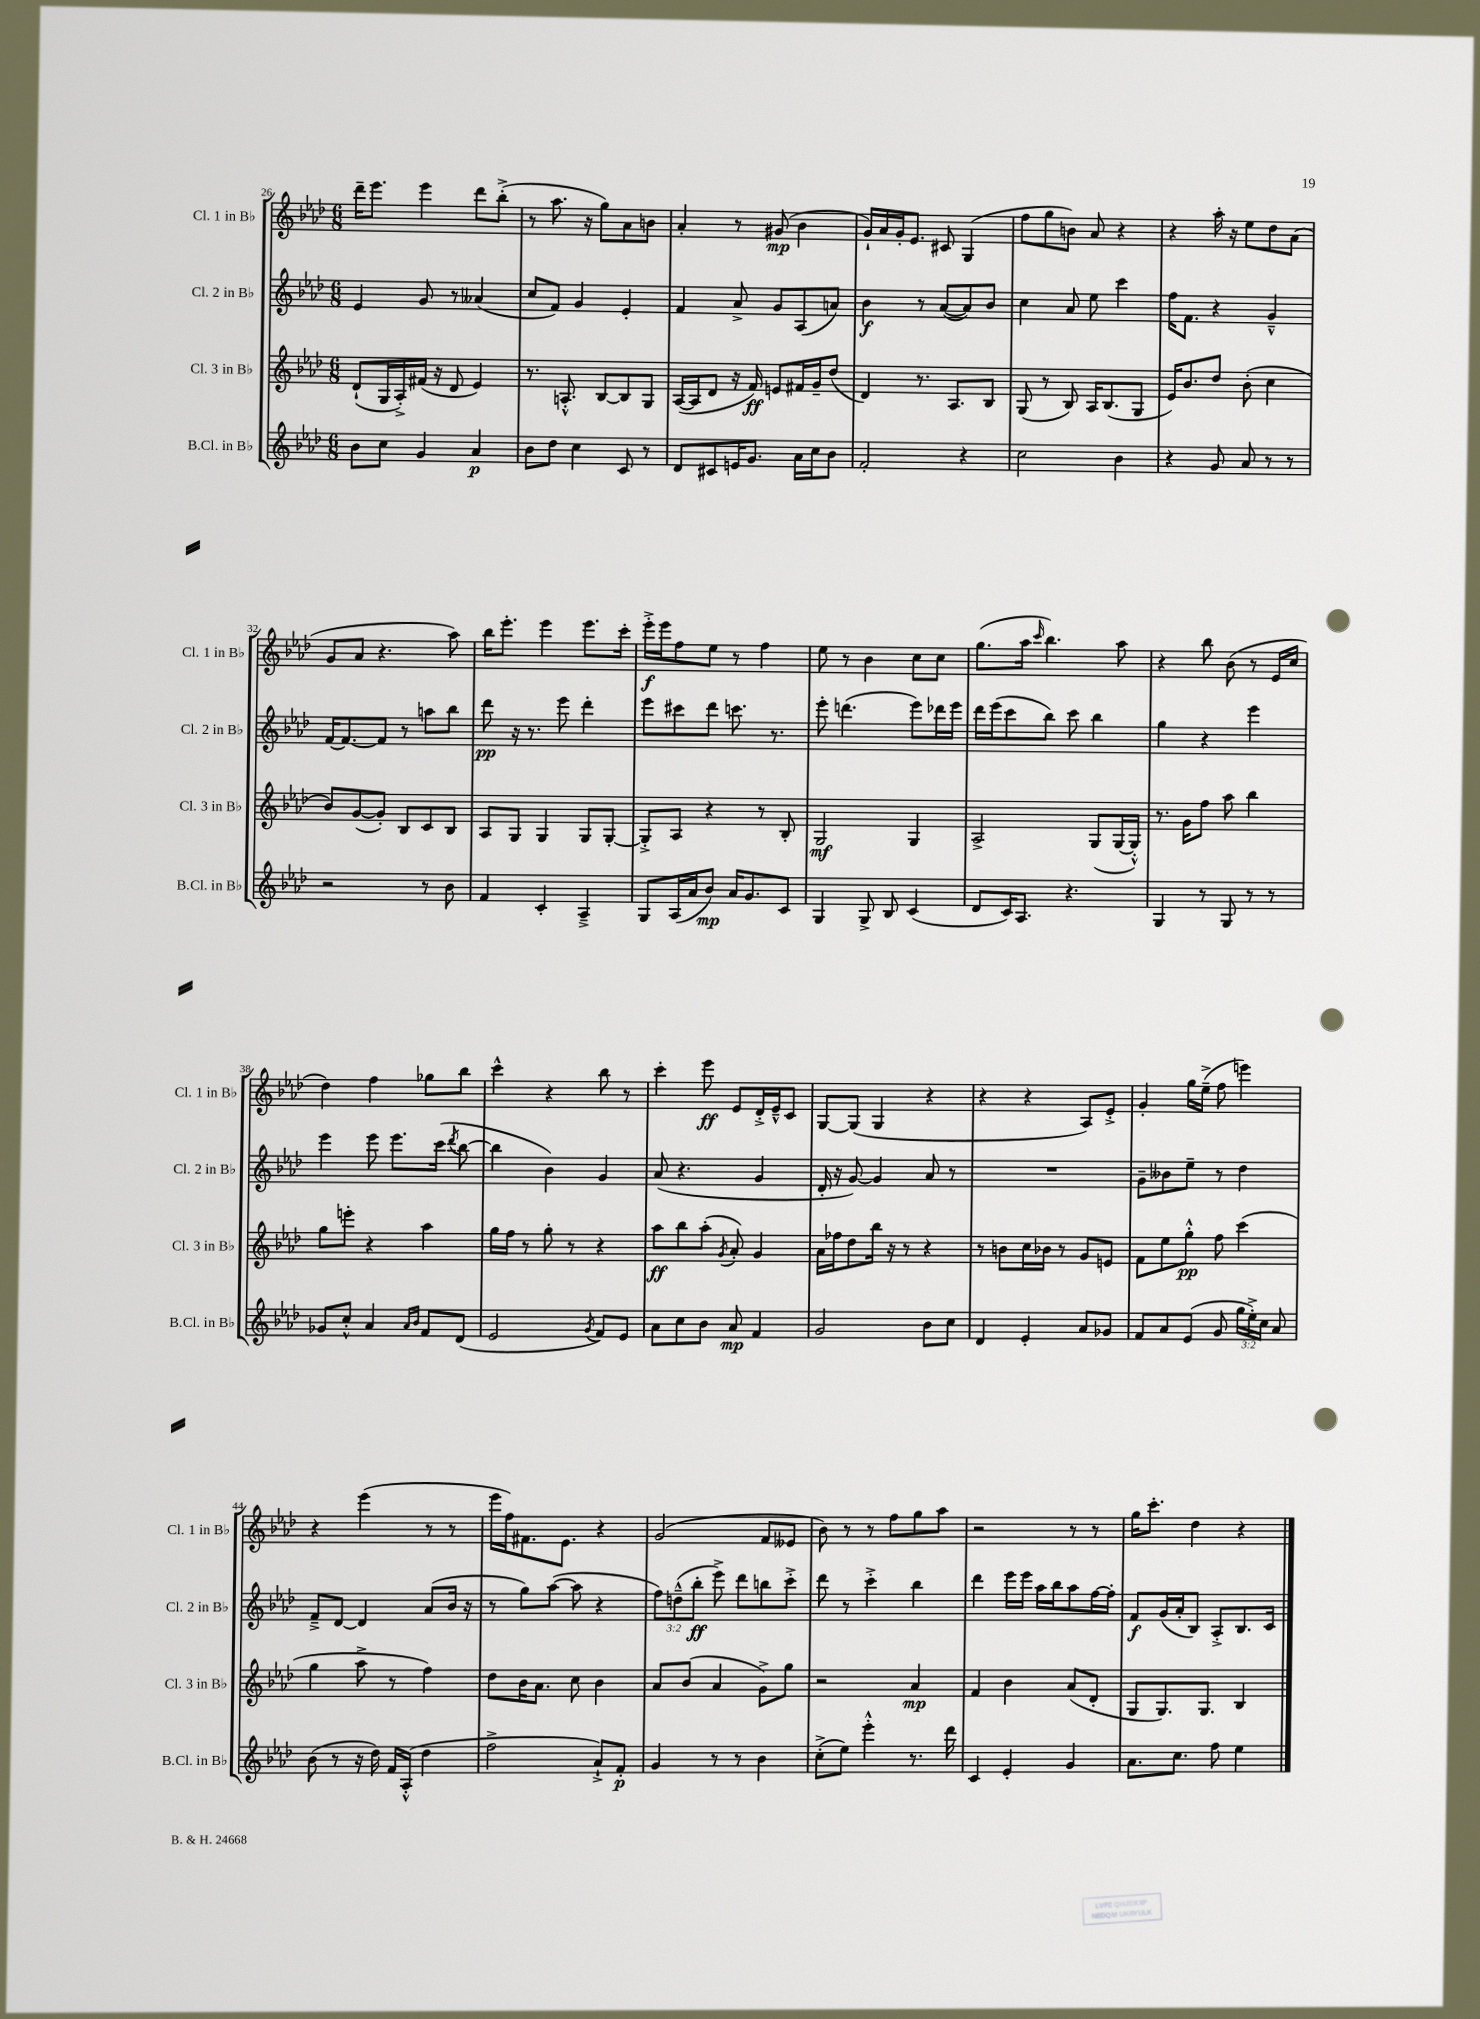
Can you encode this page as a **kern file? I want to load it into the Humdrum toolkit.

**kern	**kern	**kern	**kern
*staff4	*staff3	*staff2	*staff1
*clefG2	*clefG2	*clefG2	*clefG2
*k[b-e-a-d-]	*k[b-e-a-d-]	*k[b-e-a-d-]	*k[b-e-a-d-]
*M6/8	*M6/8	*M6/8	*M6/8
8b-	(8d-`	4e-	16ddd-~
.	.	.	8.eee-
8cc	16G	.	.
.	16A-'^)	.	.
4g	(16f#	8g	4eee-
.	16r	.	.
.	8d-	8r	.
4a-	4e-)	(4a--	8ddd-
.	.	.	(8bb-'^
=	=	=	=
8b-	8.r	8cc	8r
8dd-	.	8f)	8.aa-
.	8.A'^^	.	.
4cc	.	4g	.
.	.	.	16r
.	[8B-	.	8gg)
8c	8B-]	4e-'	8a-
8r	8G	.	8b
=	=	=	=
8d-	([16A-	4f	4a-'
.	16A-]	.	.
8c#	8d-	.	.
16e	16r	8a-^	8r
8.g	16f)	.	.
.	8e	8g	(8g#
16a-	16f#	(8A-	4b-
16cc	16g~	.	.
8b-	(8dd-	8a)	.
=	=	=	=
2f'	4d-)	4b-	16g`)
.	.	.	16a-
.	.	.	16g'
.	.	.	8.e-
.	8.r	8r	.
.	.	([8a-	8c#
.	8.A-	.	.
4r	.	8a-])	(4G
.	8B-	8b-	.
=	=	=	=
2cc	(8G	4cc	8ff
.	8r	.	8gg
.	8B-)	8a-	8b)
.	16A-	8ee-	8a-
.	(8.B-	.	.
4b-	.	4ccc	4r
.	8G	.	.
=	=	=	=
4r	16e-)	16ff	4r
.	8.b-	8.f	.
8g	8dd-	4r	16aa-'
.	.	.	16r
8a-	(8b-'	.	8ee-
8r	4cc	4g~^^	8dd-
8r	.	.	(8a-
=	=	=	=
2r	8b-)	[16f	8g
.	.	8.f_	.
.	([8g	.	8a-
.	8g'])	8f]	4.r
.	8B-	8r	.
8r	8c	8aa	.
8b-	8B-	8bb-	8aa-)
=	=	=	=
4f	8A-	8ddd-	16bb-
.	.	.	8.eee-'
.	8G	16r	.
.	.	8.r	.
4c'	4G	.	4eee-
.	.	8eee-	.
4A-~^	8G	4ddd-'	8.eee-
.	[8G'	.	.
.	.	.	16ccc'
=	=	=	=
8G	8G'^]	8eee-	16eee-'^
.	.	.	16eee-
(16A-	8A-	8ccc#	8ff
16a-	.	.	.
8b-)	4r	8ddd-	8ee-
16a-	.	8.ccc	8r
8.g	.	.	.
.	8r	.	4ff
.	.	8.r	.
8c	8B-'	.	.
=	=	=	=
4G	2G	8eee-'	8ee-
.	.	(4.ddd	8r
8G^	.	.	4b-
8B-	.	.	.
(4c	4G	8eee-)	8cc
.	.	16ddd-	8cc
.	.	16eee-	.
=	=	=	=
8d-	2A-^	16ddd-	(8.gg
.	.	(16eee-	.
16c)	.	8ccc	.
8.A-	.	.	16aa-
.	.	.	16qqccc
.	.	8bb-)	4.bb-)
4.r	.	8ccc	.
.	(8G	4bb-	.
.	[16G	.	8aa-
.	16G'^^])	.	.
=	=	=	=
4G	8.r	4gg	4r
.	16g	.	.
8r	8ff	4r	8bb-
8G	8aa-	.	(8b-
8r	4bb-	4eee-	8r
8r	.	.	16e-
.	.	.	16cc
=	=	=	=
8g-	8gg	4eee-	4dd-)
8cc'^^	8eee'	.	.
4a-	4r	8eee-	4ff
.	.	8.eee-	.
16qqa-	.	.	.
16qqb-	.	.	.
8f	4aa-	.	8gg-
.	.	(16ccc	.
.	.	8qddd-	.
(8d-	.	[8bb-	8bb-
=	=	=	=
2e-	16gg	4bb-]	4ccc^^
.	16ff	.	.
.	8r	.	.
.	8gg'	4b-)	4r
.	8r	.	.
8qg	.	.	.
8f)	4r	4g	8bb-
8e-	.	.	8r
=	=	=	=
8a-	8aa-	(8a-	4ccc'
8cc	8bb-	4.r	.
8b-	(8aa-'	.	8eee-
.	8qg	.	.
8a-	8a-')	.	8e-
4f	4g	4g	16d-'^
.	.	.	16e-~^^
.	.	.	8c
=	=	=	=
2g	16a-	16d-'	[8G
.	16ff-	16r	.
.	8dd-	[8g)	(8G]
.	16bb-	4g]	4G
.	16r	.	.
.	8r	.	.
8b-	4r	8a-	4r
8cc	.	8r	.
=	=	=	=
4d-	8r	2.r	4r
.	8b	.	.
4e-'	16cc	.	4r
.	16b-	.	.
.	8r	.	.
8a-	8g	.	8A-)
8g-	8e	.	8e-'^
=	=	=	=
8f	8f	8g~	4g'
8a-	8ee-	8b--	.
(8e-	8gg'^^	8ee-~	16gg
.	.	.	(16ee-~^
8g	8ff	8r	8ff
24gg	(4ccc	4dd-	4eee)
24ee-'^)	.	.	.
24cc	.	.	.
8a-	.	.	.
=	=	=	=
(8b-	4gg	8f~^	4r
8r	.	[8d-	.
16r	8aa-^	4d-]	(4eee-
16dd-)	.	.	.
16f	8r	.	.
(16A-'^^	.	.	.
4dd-	4ff)	(8a-	8r
.	.	16b-	8r
.	.	16r	.
=	=	=	=
2ff^	8dd-	8r	16eee-
.	.	.	16ff)
.	16b-	8gg)	8.f#
.	8.a-	.	.
.	.	([8aa-	.
.	.	.	8.e-
.	8cc	8aa-]	.
8a-`^)	4b-	4r	4r
8f'	.	.	.
=	=	=	=
4g	8a-	12ff)	(2g
.	.	(12dd~^^	.
.	(8b-	.	.
.	.	12bb-'	.
8r	4a-	8eee-^)	.
8r	.	8ddd-	.
4b-	8g^)	8bb	8f
.	8gg	8ccc'^	8e--
=	=	=	=
(8cc'^	2r	8ddd-	8b-)
8ee-)	.	8r	8r
4eee-'^^	.	4ccc'^	8r
.	.	.	8ff
8.r	4a-	4bb-	8gg
.	.	.	8aa-
16ddd-	.	.	.
=	=	=	=
4c	4f	4ddd-	2r
4e-'	4b-	16eee-	.
.	.	16eee-	.
.	.	16aa-	.
.	.	16bb-	.
4g	(8a-	8aa-	8r
.	8d-'	[16ff	8r
.	.	16ff']	.
=	=	=	=
8.a-	8G	8f	16gg
.	.	.	8.ccc'
.	8.G)	(16g	.
8.cc	.	16a-'	.
.	.	8B-)	4dd-
.	8.G	.	.
8ff	.	8A-'^	.
4ee-	4B-	8.B-	4r
.	.	16c	.
==	==	==	==
*-	*-	*-	*-
